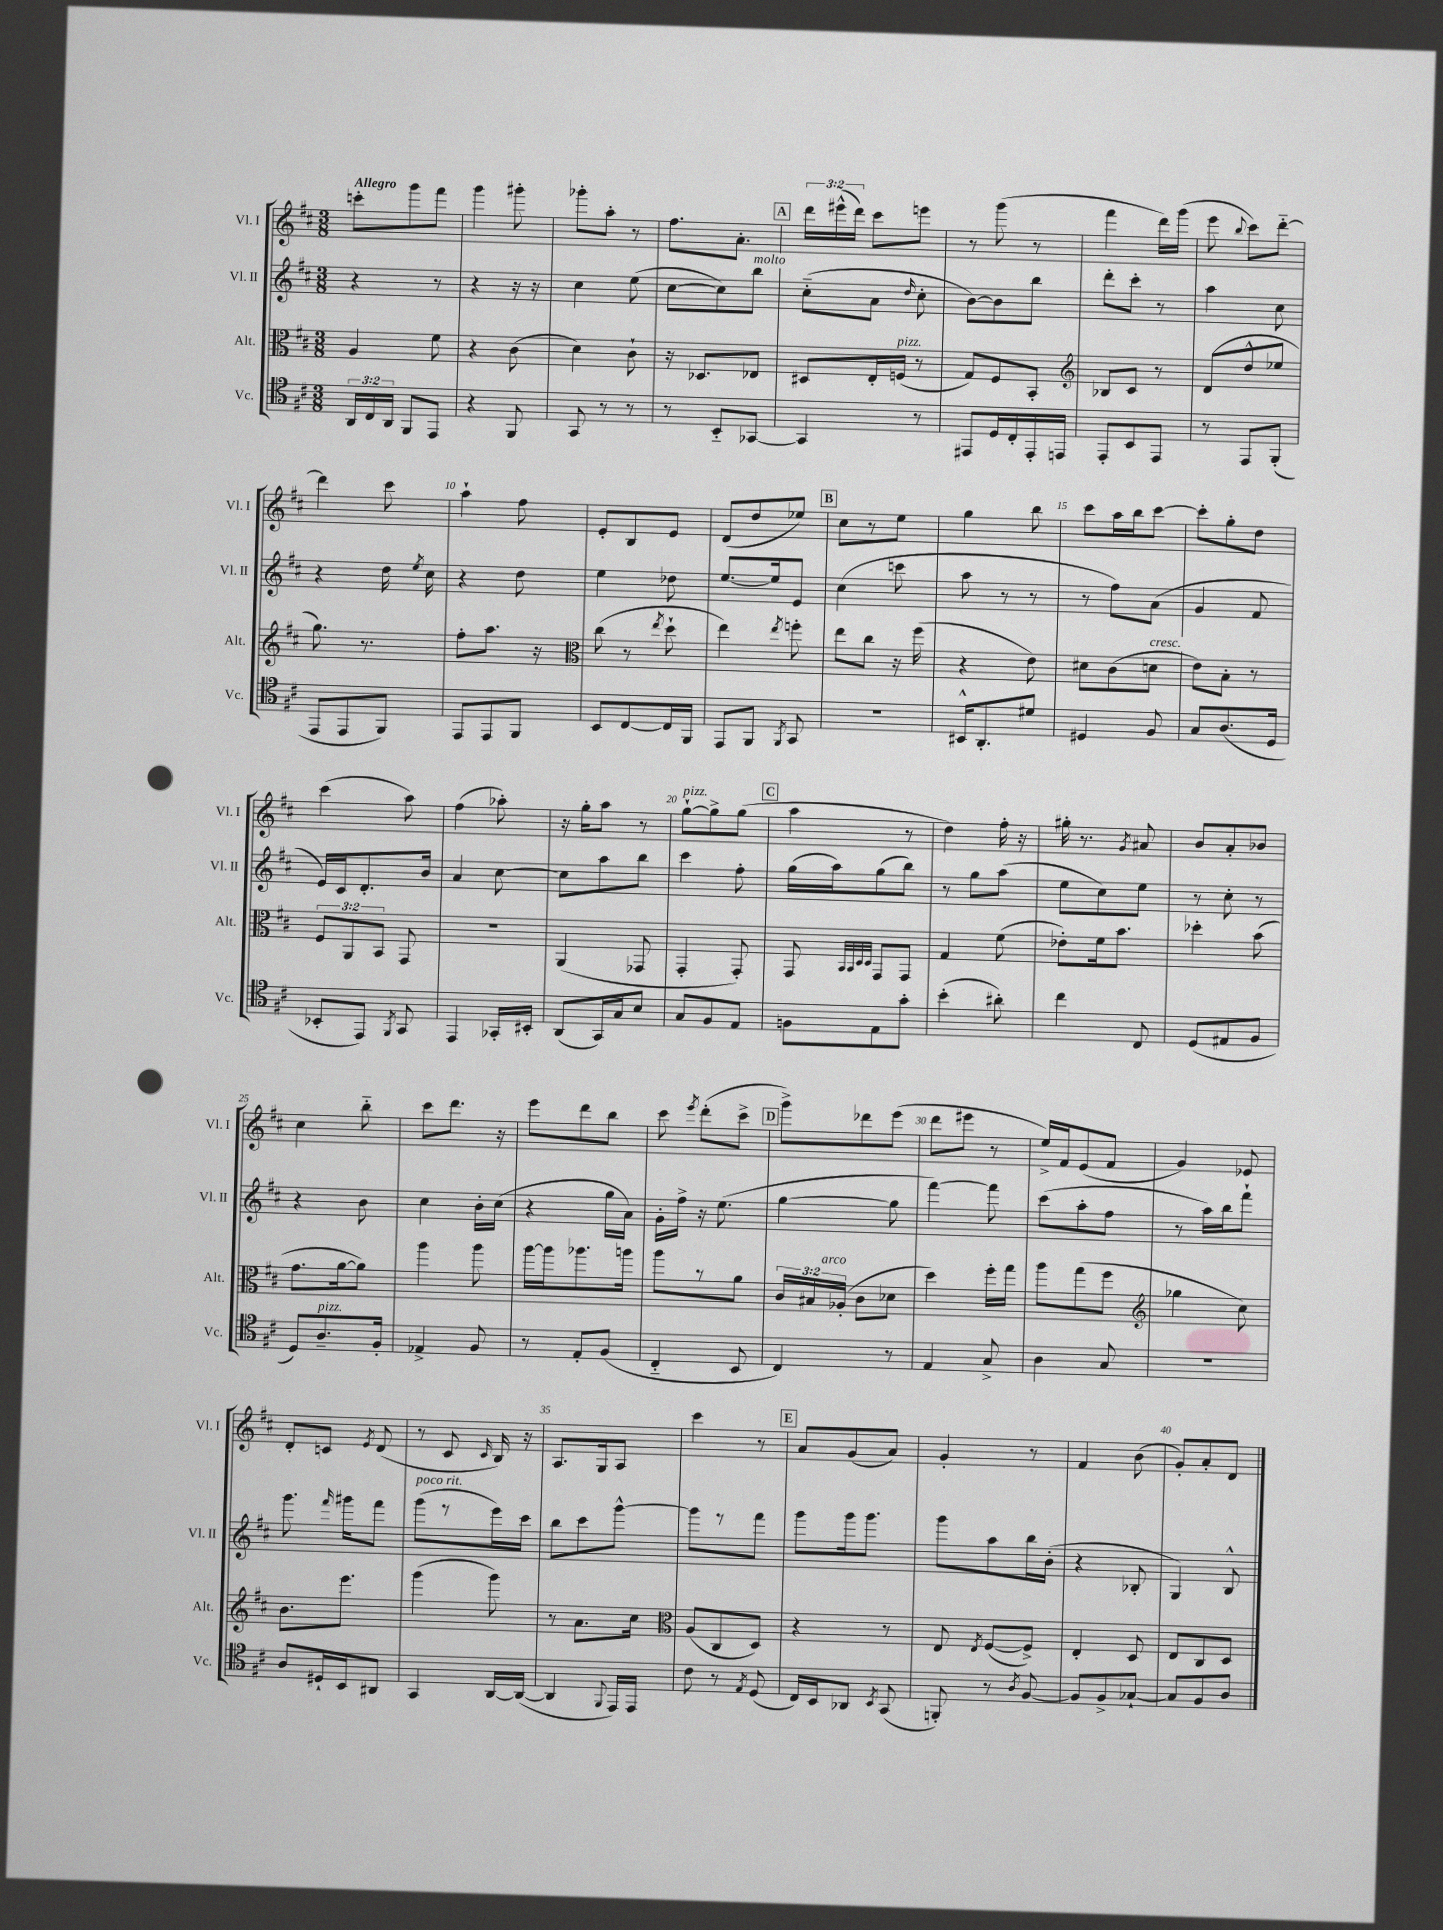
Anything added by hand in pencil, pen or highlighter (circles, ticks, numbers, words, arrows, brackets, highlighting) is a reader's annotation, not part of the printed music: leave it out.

**kern	**kern	**kern	**kern
*part4	*part3	*part2	*part1
*staff4	*staff3	*staff2	*staff1
*I"Vc.	*I"Alt.	*I"Vl. II	*I"Vl. I
*I'Vc.	*I'Alt.	*I'Vl. II	*I'Vl. I
*clefC4	*clefC3	*clefG2	*clefG2
*k[f#c#]	*k[f#c#]	*k[f#c#]	*k[f#c#]
*M3/8	*M3/8	*M3/8	*M3/8
=1	=1	=1	=1
!	!	!	!LO:TX:a:B:t=Allegro
24AA/LL	4A/	4r	8cccn'\L
24C#/	.	.	.
24AA/JJ	.	.	.
8FF#/L	.	.	8ggg\
8EE/J	8f#\	8r	8fff#\J
=2	=2	=2	=2
4r	4r	4r	4ggg\
8FF#/	(8c#\	16r	8ggg#X'\
.	.	16r	.
=3	=3	=3	=3
8GG/	4d\)	4cc#\	8ggg-X'\L
8r	.	.	8aa'\J
8r	8c#`\	(8ee\	8r
=4	=4	=4	=4
8r	16r	[8cc#\L	8.ff#\L
.	8.D-X/L	.	.
8BB/L	.	8cc#\])	.
.	.	.	8.a'\J
!	!	!LO:TX:a:i:t=molto	!
[8GG-X/J	8E-X/J	8bb\J	.
!!LO:REH:place=s1:t=A
=5	=5	=5	=5
4GG-/]	8D#X/L	(8cc#\L	24ddd\LL
.	.	.	(24eee#X^^\
.	.	.	24ddd\JJ)
.	16E'/L	8a\J	8ccc#\L
!	!LO:TX:a:i:t=pizz.	!	!
.	(16Fn/JJ	.	.
.	.	16qqdd/	.
8r	8r	8cc#'\	8eeen\J
=6	=6	=6	=6
8EE#X/L	8G/L)	[8b\L)	8r
16D/L	8F#/	8b\]	(8ggg\
16C#'/	.	.	.
16EE#'/	8BB'/J	8bb\J	8r
16EEn/JJ	.	.	.
=7	=7	=7	=7
*	*clefG2	*	*
8EE'/L	8B-X/L	8ddd'\L	4fff#\
8BB/	8c#/J	8ccc#'\J	.
8EE/J	8r	8r	16ddd\LL)
.	.	.	(16ggg\JJ
=8	=8	=8	=8
8r	(8d/L	4aa\	8eee\
.	.	.	8qqbb/
8EE/L	8dd^^/	.	8ccc#\L)
(8FF#'/J	8ee-X/J	8cc#\	[8ddd\J
!!LO:LB:g=z
=9	=9	=9	=9
8EE/L	8.gg\)	4r	4ddd\]
8EE/	.	.	.
.	8.r	.	.
8FF#/J)	.	16dd\	8ccc#\
.	.	8qee/	.
.	.	16cc#\	.
=10	=10	=10	=10
8EE/L	8ff#'\L	4r	4aa`\
8EE/	8.aa\J	.	.
8FF#/J	.	8dd\	8ff#\
.	16r	.	.
=11	=11	=11	=11
*	*clefC3	*	*
8BB/L	(8cc#\	4ee\	8e'/L
[8C#/	8r	.	8B/
.	8qee/	.	.
16C#/L]	8dd`\	8dd-X\	8e/J
16FF#/JJ	.	.	.
=12	=12	=12	=12
8EE/L	4ee\)	[8.ee/L	(8d/L
8FF#/J	.	.	8dd/
.	.	16ee/k]	.
8qFF#/	8qee/	.	.
8GG/	8ffn'\	8e/J	8ee-X/J)
!!LO:REH:place=s1:t=B
=13	=13	=13	=13
4.r	8ee\L	(4cc#\	8cc#\L
.	8cc#\J	.	8r
.	16r	8cccn\	8ee\J
.	(16ff#\	.	.
=14	=14	=14	=14
16BB#X^^/KL	4r	8aa\	4gg\
8.AA'/	.	.	.
.	.	8r	.
8d#X/J	8e\)	8r	8bb\
=15	=15	=15	=15
4D#X/	8d#X\L	8r	8ccc#\L
.	(8c#\	8ff#\L)	16aa\L
.	.	.	16bb\J
!	!LO:TX:a:i:t=cresc.	!	!
8F#/	8dn\J	(8a\J	[8ccc#\J
=16	=16	=16	=16
8G/L	8e\L)	4g/	8ccc#'\L]
(8.A/	8B'\J	.	8gg'\
.	8r	8f#/	8dd\J
16D/Jk	.	.	.
!!LO:LB:g=z
=17	=17	=17	=17
8BB-X'/L	12F#/L	16e/LL)	(4ccc#\
.	.	16c#/J	.
.	12AA/	.	.
8EE/J)	.	8.d'/	.
.	12BB/J	.	.
8qFF#/	.	.	.
8GG/	8GG/	.	8aa\)
.	.	16b/Jk	.
=18	=18	=18	=18
4EE/	4.r	4a/	(4ff#\
16GG-X'/LL	.	[8cc#\	8aa-X'\)
16BB#X'/JJ	.	.	.
=19	=19	=19	=19
(8AA/L	(4AA/	8cc#\L]	16r
.	.	.	16gg'\KL
16GG/L)	.	8aa\	8aa\J
16G/J	.	.	.
8B/J	8GG-X/	8bb\J	8r
=20	=20	=20	=20
!	!	!	!LO:TX:a:i:t=pizz.
8G/L	4GG'/	4ccc#\	[8gg`\L
8F#/	.	.	8gg^\]
8E/J	8GG'/)	8ff#'\	(8gg\J
!!LO:REH:place=s1:t=C
=21	=21	=21	=21
8Fn\L	8GG/	(16gg\LL	4aa\
.	.	16aa\J)	.
.	32qqBB/LLL	.	.
.	32qqBB/	.	.
.	32qqD/	.	.
.	32qqD/JJJ	.	.
8E\	8GG/L	(8gg\	.
8g'\J	8GG/J	8bb\J)	8r
=22	=22	=22	=22
(4b'\	4G/	8r	4dd\)
.	.	8gg\L	.
8a#X'\)	(8f#\	(8aa\J	16ff#'\
.	.	.	16r
=23	=23	=23	=23
4cc#\	8e-X'\L)	8ee\L	16gg#X'\
.	.	.	8.r
.	16f#\k	8cc#\)	.
.	8.b\J	.	.
.	.	.	8qg/
8C#/	.	8ee\J	8a#X/
=24	=24	=24	=24
(8D/L	4dd-X'\	8r	8b/L
8E#X/	.	8cc#'\	8a'/
8F#/J	(8b\	8r	8b-X/J
!!LO:LB:g=z
=25	=25	=25	=25
8D/L)	8.g\L	4r	4cc#\
!LO:TX:a:i:t=pizz.	!	!	!
8.A~/	.	.	.
.	[16a\k	.	.
.	8a\J])	8b\	8bb\
16F#'/Jk	.	.	.
=26	=26	=26	=26
4E-X^/	4aa\	4cc#\	8ccc#\L
.	.	.	8.ddd\J
8F#/	8aa\	16b'\LL	.
.	.	(16cc#\JJ	16r
=27	=27	=27	=27
8r	[16aa\LL	4r	8eee\L
.	16aa\J]	.	.
8E'/L	8.aa-X\	.	8ddd\
(8F#/J	.	16gg\LL	8bb\J
.	16aan\Jk	16a\JJ)	.
=28	=28	=28	=28
4C#/	8aa\L	16g'\LL	8ccc#\
.	.	16ff#^\JJ	.
.	.	.	8qeee/
.	8r	16r	(8ddd'\L
.	.	(8.ee\	.
8BB/	8a\J	.	8ccc#^\J
!!LO:REH:place=s1:t=D
=29	=29	=29	=29
4C#/)	24c#/LL	[4gg\	8ggg^\L)
.	24B#X/	.	.
!	!LO:TX:a:i:t=arco	!	!
.	(24A-X'/JJ	.	.
.	8c#\L	.	8ddd-X\
8r	8d-X\J	8gg\]	(8eee\J
=30	=30	=30	=30
4E/	4dd\)	[4fff#\)	8ddd\L
.	.	.	8eee#X\J
8G^/	16ff#'\LL	8fff#\]	8r
.	16gg\JJ	.	.
=31	=31	=31	=31
4A\	8aa\L	(8ccc#\L	16ee^/LL)
.	.	.	16f#/J
.	(8gg\	8aa'\	(8e/
8G/	8ff#\J	8ff#\J	8f#/J
=32	=32	=32	=32
*	*clefG2	*	*
4.r	4gg-X\	8r	4g/)
.	.	16aa\LL)	.
.	.	16bb\J	.
.	8cc#\)	8fff#`\J	8e-X/
!!LO:LB:g=z
=33	=33	=33	=33
8A/L	8.b\L	8.ggg\	8d'/L
16D#X`/L	.	.	8cn/J
.	.	16qqfff#/	.
16BB/J	8.eee\J	16ggg#X\KL	.
.	.	.	8qe/
8AA#X/J	.	8fff#\J	(8d/
=34	=34	=34	=34
!	!	!LO:TX:a:i:t=poco rit.	!
4GG/	(4ggg\	(8ggg\L	8r
.	.	8r	8c#/
.	.	.	16qqc#/
[16AA/LL	8ggg\)	16eee\L)	16B/)
(16AA/JJ_	.	16ccc#\JJ	16r
=35	=35	=35	=35
4AA/]	8r	8bb\L	8.A/L
.	8.a\L	8ccc#\	.
.	.	.	16G/k
8qqFF#/	.	.	.
16EE/LL)	.	[8ggg^^\J	8A/J
16EE/JJ	16cc#\Jk	.	.
=36	=36	=36	=36
*	*clefC3	*	*
8c#\	(8A/L	8ggg\L]	4ccc#\
8r	8C#/	8r	.
8qE/	.	.	.
(8D/	8D/J)	8fff#\J	8r
!!LO:REH:place=s1:t=E
=37	=37	=37	=37
16C#/LL)	4r	8ggg\L	8a/L
16BB/J	.	.	.
8AA-X/J	.	16ggg\k	(8g/
.	.	8.ggg\J	.
8qBB/	.	.	.
(8GG/	8r	.	8a/J)
=38	=38	=38	=38
8FFn'/)	8E/	8ggg\L	4g'/
.	8qE/	.	.
8r	([8F#/L	8aa\	.
8qA/	.	.	.
[8F#/	8F#^/J])	16bb\L	8r
.	.	(16b'\JJ	.
=39	=39	=39	=39
8F#/L]	4E'/	4r	4f#/
8F#^/	.	.	.
[8G-X`/J	8D/	8B-X'/	(8b\
=40	=40	=40	=40
8G-/L]	8E/L	4G/)	8g'/L)
8F#/	8C#/	.	8a'/
8A/J	8D/J	8B^^/	8d/J
==	==	==	==
*-	*-	*-	*-
